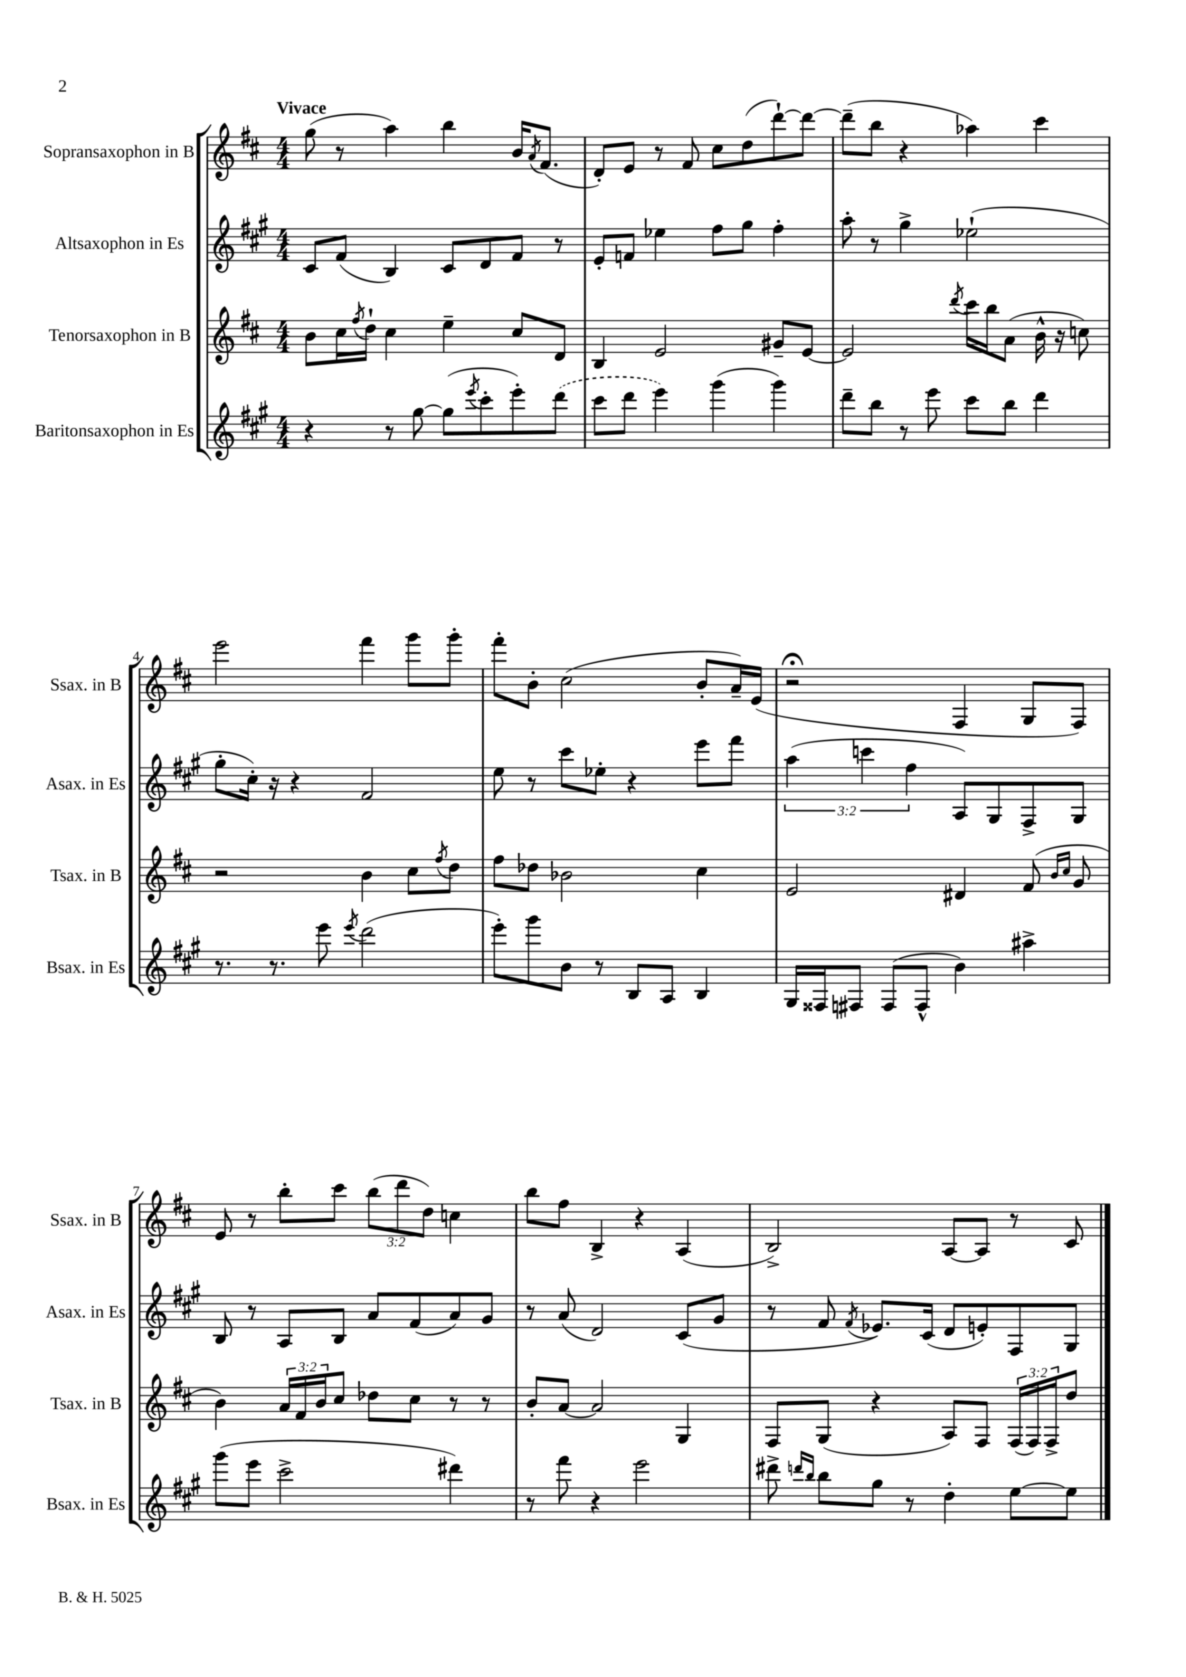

**kern	**kern	**kern	**kern
*staff4	*staff3	*staff2	*staff1
*clefG2	*clefG2	*clefG2	*clefG2
*k[f#c#g#]	*k[f#c#]	*k[f#c#g#]	*k[f#c#]
*M4/4	*M4/4	*M4/4	*M4/4
4r	8b	8c#	(8gg
.	16cc#	(8f#	8r
.	8qff#	.	.
.	16dd`	.	.
8r	4cc#	4B)	4aa)
[8gg#	.	.	.
(8gg#]	4ee~	8c#	4bb
8qeee	.	.	.
8ccc#'	.	8d	.
8eee')	8cc#	8f#	16b
.	.	.	8qa
.	.	.	(8.f#
(8ddd	8d	8r	.
=	=	=	=
8ccc#	4B	8e'	8d')
8ddd	.	8f	8e
4eee)	2e	4ee-	8r
.	.	.	8f#
(4ggg#	.	8ff#	8cc#
.	.	8gg#	(8dd
4ggg#)	8g#~	4ff#'	[8ddd`)
.	[8e	.	8ddd_
=	=	=	=
8ddd~	2e]	8aa'	(8ddd~]
8bb	.	8r	8bb
8r	.	4gg#^	4r
8eee	.	.	.
.	8qddd	.	.
8ccc#	16ccc#	(2ee-`	4aa-)
.	16bb	.	.
8bb	(8a	.	.
4ddd	16b^^	.	4ccc#
.	16r	.	.
.	8cc)	.	.
=	=	=	=
8.r	2r	8gg#'	2eee
.	.	16cc#')	.
8.r	.	16r	.
.	.	4r	.
8eee	.	.	.
8qeee	.	.	.
(2ddd	4b	2f#	4fff#
.	8cc#	.	8ggg
.	8qff#	.	.
.	8dd	.	8ggg'
=	=	=	=
8eee')	8ff#	8ee	8fff#'
8ggg#	8dd-	8r	8b'
8b	2b-	8ccc#	(2cc#
8r	.	8ee-'	.
8B	.	4r	.
8A	.	.	.
4B	4cc#	8eee	8b'
.	.	8fff#	16a~)
.	.	.	(16e
=	=	=	=
16G#	2e	(6aa	2r;
16F##	.	.	.
8F#	.	.	.
.	.	6ccc	.
(8F#	.	.	.
.	.	6ff#	.
8F#^^	.	.	.
4b)	4d#	8A)	4F#
.	.	8G#	.
4aa#^	(8f#	8F#^	8G
.	16qqb	.	.
.	16qqcc#	.	.
.	8g	8G#	8F#)
=	=	=	=
(8ggg#	4b)	8B	8e
8eee	.	8r	8r
2ccc#^	24a	8A	8bb'
.	24f#	.	.
.	24b	.	.
.	8cc#	8B	8ccc#
.	8dd-	8a	(12bb
.	.	.	12ddd
.	8cc#	(8f#	.
.	.	.	12dd)
4ddd#)	8r	8a)	4cc
.	8r	8g#	.
=	=	=	=
8r	8b'	8r	8bb
8fff#	[8a	(8a	8ff#
4r	2a]	2d)	4B^
2eee	.	.	4r
.	4G	(8c#	(4A
.	.	8g#	.
=	=	=	=
8ddd#^	8F#	8r	2B^)
16qqddd	.	.	.
16qqbb	.	.	.
8bb	(8G	8f#	.
.	.	8qf#	.
8gg#	4r	8.e-)	.
8r	.	.	.
.	.	(16c#	.
4dd'	8A)	8d	[8A
.	8F#	8e')	8A]
[8ee	(24F#	8F#	8r
.	24F#)	.	.
.	24F#^	.	.
8ee]	8dd	8G#	8c#
==	==	==	==
*-	*-	*-	*-
